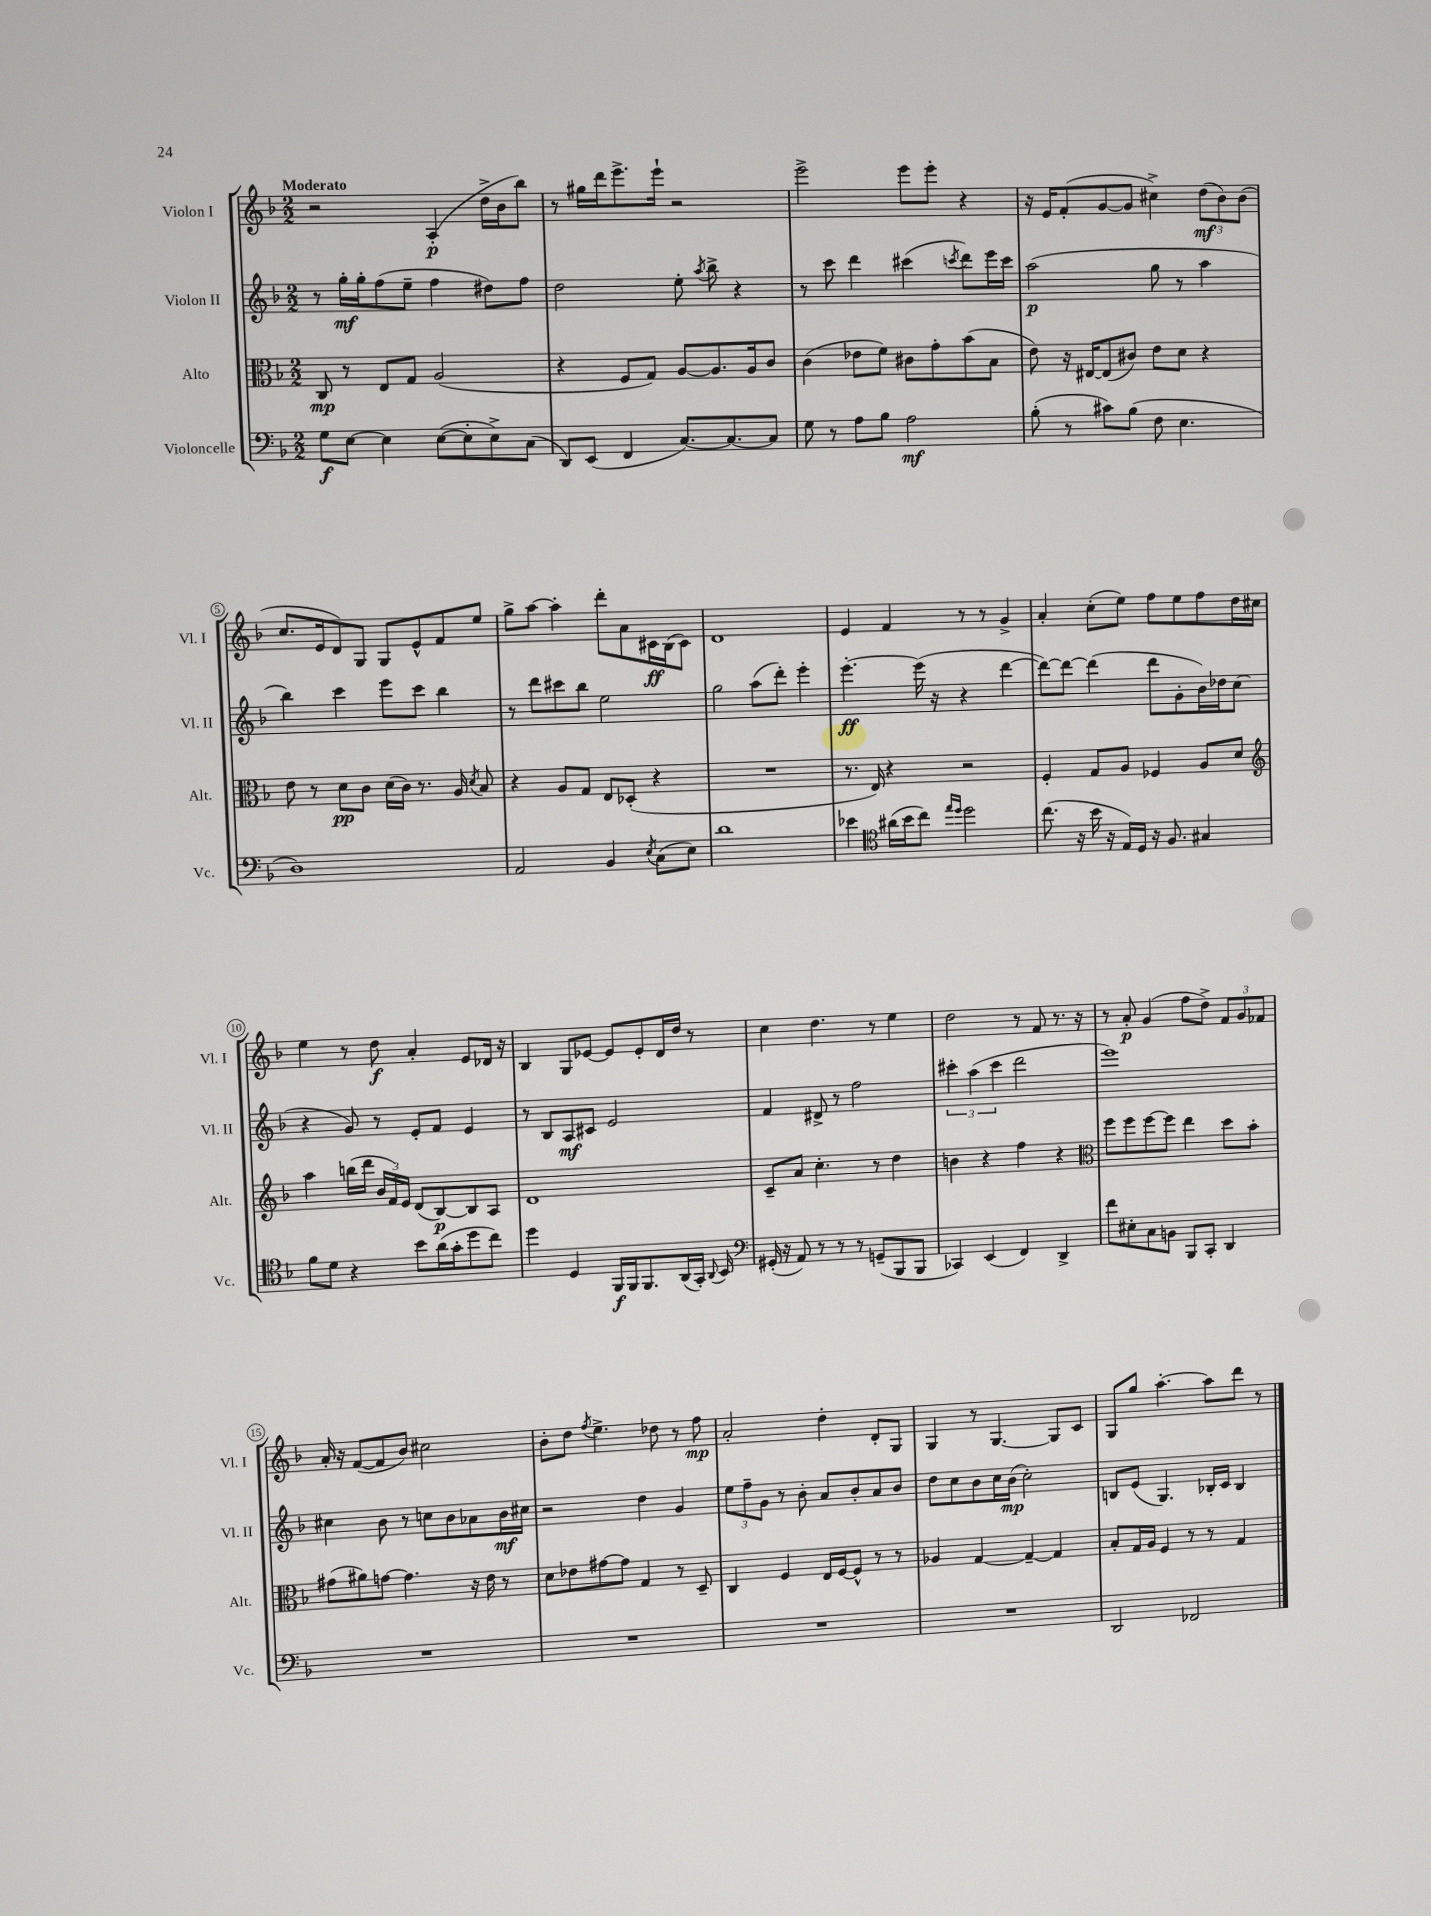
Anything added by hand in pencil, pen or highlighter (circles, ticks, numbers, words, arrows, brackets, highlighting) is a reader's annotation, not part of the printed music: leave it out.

**kern	**dynam	**kern	**dynam	**kern	**dynam	**kern	**dynam
*part4	*part4	*part3	*part3	*part2	*part2	*part1	*part1
*staff4	*staff4	*staff3	*staff3	*staff2	*staff2	*staff1	*staff1
*I"Violoncelle	*	*I"Alto	*	*I"Violon II	*	*I"Violon I	*
*I'Vc.	*	*I'Alt.	*	*I'Vl. II	*	*I'Vl. I	*
*clefF4	*	*clefC3	*	*clefG2	*	*clefG2	*
*k[b-]	*	*k[b-]	*	*k[b-]	*	*k[b-]	*
*M2/2	*	*M2/2	*	*M2/2	*	*M2/2	*
=1	=1	=1	=1	=1	=1	=1	=1
!	!	!	!	!	!	!LO:TX:a:B:t=Moderato	!
8G\L	f	8C/	mp	8r	.	2r	.
[8E\J	.	8r	.	16gg'\LL	mf	.	.
.	.	.	.	16gg'\J	.	.	.
4E\]	.	8E/L	.	(8ff\	.	.	.
.	.	8G/J	.	8ee~\J	.	.	.
([8E\L	.	(2A/	.	4ff\	.	(4A'/	p
8E'\]	.	.	.	.	.	.	.
8E^\)	.	.	.	8dd#X\L)	.	16dd^\LL	.
.	.	.	.	.	.	16b-\J	.
(8C\J	.	.	.	8ff\J	.	8bb-\J)	.
=2	=2	=2	=2	=2	=2	=2	=2
8DD/L)	.	4r	.	2dd\	.	8r	.
(8EE/J	.	.	.	.	.	16gg#X\LL	.
.	.	.	.	.	.	16ddd\J	.
4FF/	.	8F/L	.	.	.	8.eee^\	.
.	.	8G/J)	.	.	.	.	.
.	.	.	.	.	.	16eee`\Jk	.
[8.C/L)	.	[8A/L	.	8ee'\	.	2r	.
.	.	.	.	8qaa/	.	.	.
.	.	8.A/]	.	8bb-^\	.	.	.
8.C/_	.	.	.	.	.	.	.
.	.	.	.	4r	.	.	.
.	.	16A/k	.	.	.	.	.
8C/J]	.	8c/J	.	.	.	.	.
=3	=3	=3	=3	=3	=3	=3	=3
8G\	.	(4c\	.	8r	.	2eee^\	.
8r	.	.	.	8ccc\	.	.	.
8A\L	.	8e-X\L	.	4ddd\	.	.	.
8B-\J	.	8f\J)	.	.	.	.	.
2A\	mf	8c#X\L	.	(4ccc#X\	.	8eee\L	.
.	.	8g'\	.	.	.	8eee'\J	.
.	.	.	.	8qcccn/	.	.	.
.	.	(8b-\	.	8ddd\L)	.	4r	.
.	.	8B-\J	.	16eee\L	.	.	.
.	.	.	.	16ccc\JJ	.	.	.
=4	=4	=4	=4	=4	=4	=4	=4
(8B-'\	.	8e\)	.	(2aa\	p	16r	.
.	.	.	.	.	.	16e/KL	.
8r	.	16r	.	.	.	(8f'/	.
.	.	[16E#X/KL	.	.	.	.	.
8c#X\L)	.	(8E#/]	.	.	.	[8g/	.
(8B-\J	.	8c#X/J)	.	.	.	8g/J]	.
8F\	.	8e\L	.	8gg\	.	4cc#X^\)	.
4.E\	.	8d\J	.	8r	.	.	.
.	.	4r	.	4aa\	.	(12dd\L	mf
.	.	.	.	.	.	12b-\)	.
.	.	.	.	.	.	(12b-\J	.
!!LO:LB:g=z
=5	=5	=5	=5	=5	=5	=5	=5
1D)	.	8e\	.	4bb-\)	.	8.cc/L	.
.	.	8r	.	.	.	.	.
.	.	.	.	.	.	16e/k	.
.	.	8d\L	pp	4ccc\	.	8d/)	.
.	.	8c\J	.	.	.	8G/J	.
.	.	(16d\LL	.	8eee\L	.	8G/L	.
.	.	16c\JJ)	.	.	.	.	.
.	.	8.r	.	8ccc\J	.	8e^^/	.
.	.	.	.	4bb-\	.	8f/	.
.	.	16A/	.	.	.	.	.
.	.	8qd/	.	.	.	.	.
.	.	8B-/	.	.	.	8ee/J	.
=6	=6	=6	=6	=6	=6	=6	=6
2AA/	.	4r	.	8r	.	8gg^\L	.
.	.	.	.	8ddd\L	.	[8aa\J	.
.	.	8A/L	.	8ccc#X\	.	4aa'\]	.
.	.	8G/J	.	8bb-\J	.	.	.
4BB-/	.	8E/L	.	2ee\	.	8ddd'\L	.
.	.	(8D-X'/J	.	.	.	8a\	.
8qE/	.	.	.	.	.	.	.
(8C\L	.	4r	.	.	.	16c#X\L	ff
.	.	.	.	.	.	(16B-\J	.
8E\J)	.	.	.	.	.	8c#\J)	.
=7	=7	=7	=7	=7	=7	=7	=7
1d	.	1r	.	2gg\	.	1d	.
.	.	.	.	(8aa\L	.	.	.
.	.	.	.	8ddd'\J)	.	.	.
.	.	.	.	4eee'\	.	.	.
=8	=8	=8	=8	=8	=8	=8	=8
4e-X\	.	8.r	.	[4.eee'\	ff	4e/	.
.	.	16E/)	.	.	.	.	.
*clefC4	*	*	*	*	*	*	*
(16a#X\LL	.	4r	.	.	.	4f/	.
16b-\J	.	.	.	.	.	.	.
8cc\J)	.	.	.	(16eee\]	.	.	.
.	.	.	.	16r	.	.	.
16qqee/LL	.	.	.	.	.	.	.
16qqdd/JJ	.	.	.	.	.	.	.
2dd\	.	2r	.	4r	.	8r	.
.	.	.	.	.	.	8r	.
.	.	.	.	[4ddd\	.	4g^/	.
=9	=9	=9	=9	=9	=9	=9	=9
(8.cc\	.	4F'/	.	8ddd\L_)	.	4a'/	.
.	.	.	.	8ddd\J_	.	.	.
16r	.	.	.	.	.	.	.
16b-\	.	8G/L	.	(4ddd\]	.	(8cc'\L	.
16r	.	.	.	.	.	.	.
16E/LL)	.	8A/J	.	.	.	8ee\J)	.
16D/JJ	.	.	.	.	.	.	.
16r	.	4F-X/	.	8ddd\L	.	8ff\L	.
8.F/	.	.	.	.	.	.	.
.	.	.	.	8g'\	.	8ee\	.
4G#X/	.	8A/L	.	16b-\L)	.	8ff\	.
.	.	.	.	16dd-X\J	.	.	.
.	.	8d/J	.	(8cc\J	.	16dd\L	.
.	.	.	.	.	.	16cc#X\JJ	.
!!LO:LB:g=z
=10	=10	=10	=10	=10	=10	=10	=10
*	*	*clefG2	*	*	*	*	*
8f\L	.	4aa\	.	4r	.	4ee\	.
8d\J	.	.	.	.	.	.	.
4r	.	(16bbn\LL	.	8g/)	.	8r	.
.	.	16ddd\JJ	.	.	.	.	.
.	.	24b-/LL	.	8r	.	8dd\	f
.	.	24f/)	.	.	.	.	.
.	.	24e/JJ	.	.	.	.	.
8b-\L	.	(8d/L	.	8e'/L	.	4a'/	.
(16a\L	.	[8B-/)	p	8f/J	.	.	.
16g'\J	.	.	.	.	.	.	.
8dd\	.	8B-/]	.	4e/	.	8e/L	.
8cc\J)	.	8A/J	.	.	.	16d-X/Jk	.
.	.	.	.	.	.	16r	.
=11	=11	=11	=11	=11	=11	=11	=11
4dd\	.	1d	.	8r	.	4B-/	.
.	.	.	.	8B-/L	.	.	.
4D/	.	.	.	8A/	mf	8G/L	.
.	.	.	.	8c#X/J	.	[8e-X/J	.
16FF/LL	f	.	.	2e/	.	8e-/L]	.
16FF/J	.	.	.	.	.	.	.
8.FF/	.	.	.	.	.	8e-'/	.
.	.	.	.	.	.	16d/L	.
(16AA/L	.	.	.	.	.	16dd/JJ	.
16GG'/JJ)	.	.	.	.	.	8r	.
8qqAA/	.	.	.	.	.	.	.
16BB-/	.	.	.	.	.	.	.
=12	=12	=12	=12	=12	=12	=12	=12
*clefF4	*	*	*	*	*	*	*
(16GG#X'/	.	8c~/L	.	4f/	.	4cc\	.
16r	.	.	.	.	.	.	.
8AA/)	.	8a/J	.	.	.	.	.
8r	.	4.cc'\	.	8d#X^/	.	4.dd\	.
8r	.	.	.	8r	.	.	.
8r	.	.	.	2ff\	.	.	.
(8GGn~/L	.	8r	.	.	.	8r	.
8BBB-/	.	4dd\	.	.	.	4ee\	.
8BBB-/J	.	.	.	.	.	.	.
=13	=13	=13	=13	=13	=13	=13	=13
4CC-X/)	.	4bn\	.	6ccc#X'\	.	2dd\	.
.	.	.	.	(6aa\	.	.	.
(4EE/	.	4r	.	.	.	.	.
.	.	.	.	6ccc#\	.	.	.
4FF/)	.	4ff\	.	2ddd\	.	8r	.
.	.	.	.	.	.	8f/	.
4DD^/	.	4r	.	.	.	8.r	.
.	.	.	.	.	.	16r	.
=14	=14	=14	=14	=14	=14	=14	=14
*	*	*clefC3	*	*	*	*	*
8f\L	.	8ff\L	.	1eee)	.	8r	.
8E#X'\	.	8ff\	.	.	.	8a'/	p
8C\	.	[8ff\	.	.	.	(4g/	.
8BBn\J	.	8ff\J]	.	.	.	.	.
8BBB-/L	.	4ee\	.	.	.	8ff\L	.
8CC'/J	.	.	.	.	.	8dd^\J)	.
4DD/	.	8dd\L	.	.	.	12f/L	.
.	.	.	.	.	.	12g/	.
.	.	8b-'\J	.	.	.	.	.
.	.	.	.	.	.	12f-X/J	.
!!LO:LB:g=z
=15	=15	=15	=15	=15	=15	=15	=15
1r	.	(8g#X\L	.	4cc#X\	.	16a'/	.
.	.	.	.	.	.	16r	.
.	.	8a#X\)	.	.	.	([8f/L	.
.	.	[8gn\J	.	8b-\	.	8f/]	.
.	.	4.g\]	.	8r	.	8b-/J)	.
.	.	.	.	8ccn\L	.	2cc#X\	.
.	.	.	.	8b-\	.	.	.
.	.	16r	.	8a-X\	.	.	.
.	.	16e\	.	.	.	.	.
.	.	8r	.	16b-\L	mf	.	.
.	.	.	.	16cc#X\JJ	.	.	.
=16	=16	=16	=16	=16	=16	=16	=16
1r	.	8d\L	.	2r	.	8b-'\L	.
.	.	8e-X\	.	.	.	8dd\J	.
.	.	.	.	.	.	8qff/	.
.	.	[8g#X\	.	.	.	4.ee^\	.
.	.	8g#\J]	.	.	.	.	.
.	.	4G/	.	4dd\	.	.	.
.	.	.	.	.	.	8dd-X\	.
.	.	8r	.	4g/	.	8r	.
.	.	8D~/	.	.	.	8ff\	mp
=17	=17	=17	=17	=17	=17	=17	=17
1r	.	4C/	.	12ee\L	.	2a'/	.
.	.	.	.	12ff~\	.	.	.
.	.	.	.	12g\J	.	.	.
.	.	4F/	.	8r	.	.	.
.	.	.	.	8b-'\	.	.	.
.	.	16E/LL	.	8a/L	.	4dd'\	.
.	.	[16F/J	.	.	.	.	.
.	.	8F^^/J]	.	8b-'/	.	.	.
.	.	8r	.	8a/	.	8d'/L	.
.	.	8r	.	8b-/J	.	8G/J	.
=18	=18	=18	=18	=18	=18	=18	=18
1r	.	4A-X/	.	8dd\L	.	4G/	.
.	.	.	.	8cc\	.	.	.
.	.	[4G/	.	8b-\	.	8r	.
.	.	.	.	16cc\L	.	[4.G/	.
.	.	.	.	(16b-\JJ	mp	.	.
.	.	4G~/_	.	2cc'\)	.	.	.
.	.	4G/]	.	.	.	8G/L]	.
.	.	.	.	.	.	8c/J	.
=19	=19	=19	=19	=19	=19	=19	=19
2DD/	.	8B-'/L	.	8Bn/L	.	8G/L	.
.	.	16G/L	.	(8e/J	.	8gg/J	.
.	.	16A/JJ	.	.	.	.	.
.	.	4F/	.	4.G/)	.	[4.aa'\	.
2FF-X/	.	8r	.	.	.	.	.
.	.	8r	.	16B-X'/LL	.	8aa\L]	.
.	.	.	.	16c/JJ	.	.	.
.	.	4G/	.	4B-/	.	8ddd\J	.
.	.	.	.	.	.	8r	.
==	==	==	==	==	==	==	==
*-	*-	*-	*-	*-	*-	*-	*-
